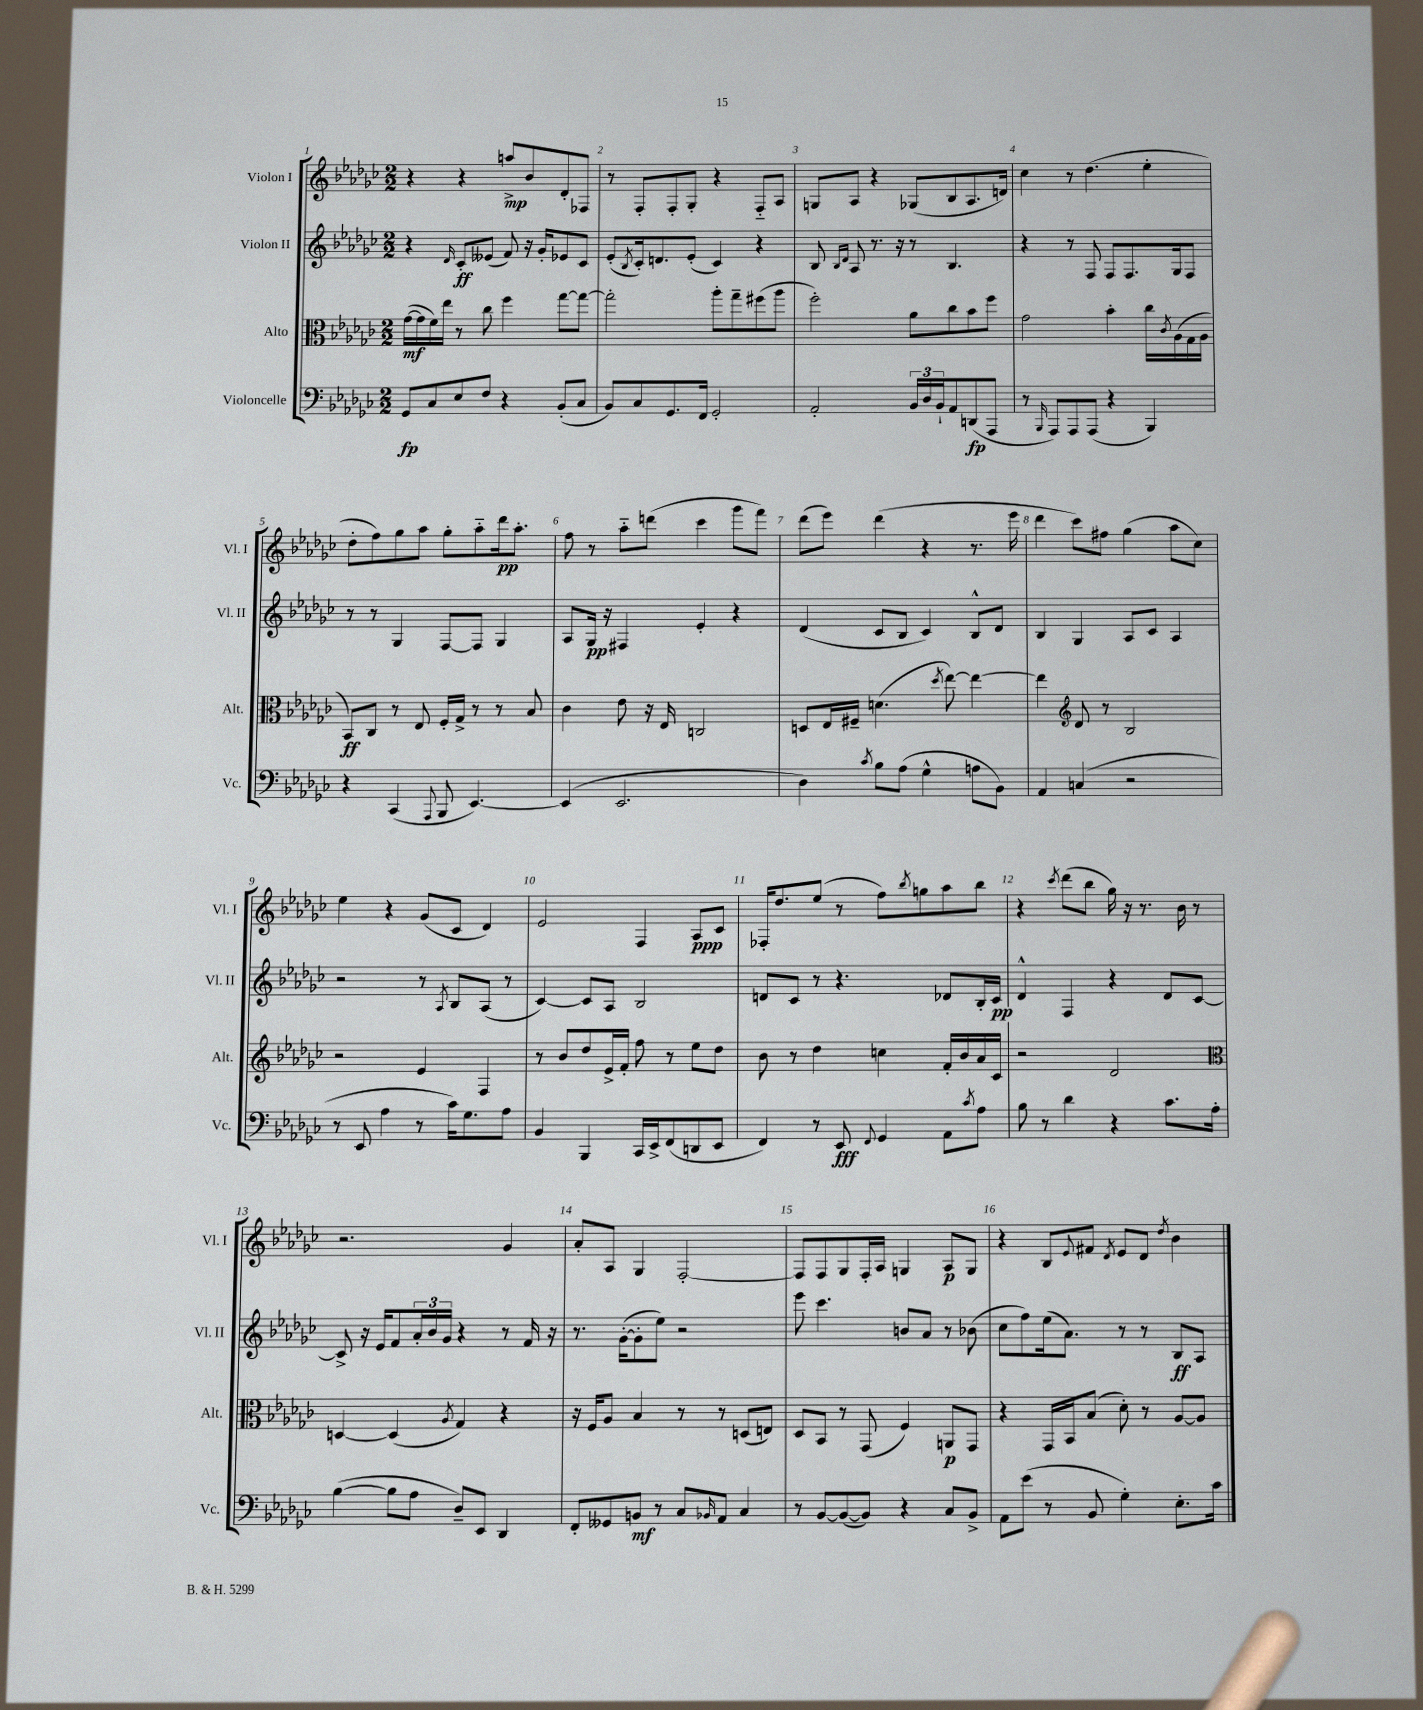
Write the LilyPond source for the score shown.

<<
\new StaffGroup <<
\new Staff = "s0" \with { instrumentName = "Violon I" shortInstrumentName = "Vl. I" } {
    \clef treble \key ges \major \numericTimeSignature \time 2/2
    r4 r4 a''8->\mp bes'8 des'8-. fes8 |
    r8 f8-. f8-. ges8-. r4 f8-_ aes8 |
    g8 aes8 r4 ges8( bes8 aes8. d'16) |
    ces''4 r8 des''4.( ees''4-. |
    des''8-. f''8) ges''8 aes''8 ges''8-. aes''8-_ des'''16\pp aes''8.-. |
    f''8 r8 aes''8-_ d'''8( ces'''4 ges'''8 f'''8) |
    des'''8( ees'''8) des'''4( r4 r8. ees'''16 |
    des'''4 ces'''8) fis''8 ges''4( aes''8 ces''8) |
    ees''4 r4 ges'8( ces'8 des'4) |
    ees'2 f4 aes8\ppp ces'8 |
    fes16-. des''8. ees''8( r8 f''8) \acciaccatura { bes''8 } g''8 aes''8 bes''8 |
    r4 \acciaccatura { ces'''8 } des'''8( bes''8 ges''16) r16 r8. bes'16 r8 |
    r2. ges'4 |
    aes'8-. aes8 ges4 f2~-. |
    f8 f8 ges8 f16-. aes16 g4 aes8\p g8 |
    r4 bes8 \appoggiatura { ees'8 } fis'8 \acciaccatura { des'8 } ees'8 des'8 \acciaccatura { des''8 } bes'4 \bar "|." |
}
\new Staff = "s1" \with { instrumentName = "Violon II" shortInstrumentName = "Vl. II" } {
    \clef treble \key ges \major \numericTimeSignature \time 2/2
    r4 \grace { des'16 } ces'8-.\ff eeses'8( f'8) r16 ges'16-. ees'8 ces'8 |
    ees'8-.( \acciaccatura { bes8 } ces'16-.) d'8. ees'8-.( ces'4) r4 |
    bes8 \grace { bes16 des'16 } aes8 r8. r16 r8 bes4. |
    r4 r8 f8 f8 f8. ges16 f8 |
    r8 r8 ges4 f8~ f8 ges4 |
    aes8 ges16\pp r16 fis4 ees'4-. r4 |
    des'4( ces'8 bes8 ces'4) bes8-^ des'8 |
    bes4 ges4 aes8 ces'8 aes4 |
    r2 r8 \acciaccatura { aes8 } bes8 aes8( r8 |
    ces'4~) ces'8 aes8 bes2 |
    d'8 ces'8 r8 r4. des'8 bes16-. ces'16\pp |
    des'4-^ f4 r4 des'8 ces'8~ |
    ces'8-> r16 ees'16 f'8 \tuplet 3/2 { aes'16-. bes'16 ges'16 } r4 r8 f'16 r16 |
    r8. ges'16~-.( ges'8-. ees''8) r2 |
    ees'''8 ces'''4. b'8 aes'8 r8 bes'8( |
    ces''8 f''8) ees''16( aes'8.) r8 r8 bes8\ff aes8 \bar "|." |
}
\new Staff = "s2" \with { instrumentName = "Alto" shortInstrumentName = "Alt." } {
    \clef alto \key ges \major \numericTimeSignature \time 2/2
    ges'16~\mf( ges'16 f'16) ees''16 r8 ces''8 f''4 ges''8~ ges''8~ |
    ges''2-. aes''8-. ges''8-- fis''8( aes''8 |
    f''2-.) aes'8 ces''8 bes'8 f''8 |
    ges'2 bes'4-. ces''16 \acciaccatura { ces'8 } aes16( ges16 aes16 |
    bes,8\ff) ces8 r8 ees8 f16-. ges16-> r8 r8 bes8 |
    ces'4 ees'8 r16 ees16 c2 |
    d8 ees16 fis16-- d'4.( \acciaccatura { des''8 } ees''8~) ees''4~ |
    ees''4 \clef treble des'8 r8 bes2 |
    r2 ees'4 f4 |
    r8 bes'8 des''8 ees'16-> f'16-. f''8 r8 ees''8 des''8 |
    bes'8 r8 des''4 c''4 f'16-. bes'16 aes'16 ces'16 |
    r2 des'2 |
    \clef alto d4~ d4( \acciaccatura { aes8 } ges4) r4 |
    r16 f16 aes8 bes4 r8 r8 d8( e8) |
    des8 bes,8 r8 ges,8( f4) a,8\p ges,8 |
    r4 ges,16 bes,16 bes8( des'8-.) r8 aes8~ aes8 \bar "|." |
}
\new Staff = "s3" \with { instrumentName = "Violoncelle" shortInstrumentName = "Vc." } {
    \clef bass \key ges \major \numericTimeSignature \time 2/2
    ges,8\fp ces8 ees8 f8 r4 bes,8-.( ces8 |
    bes,8) ces8 ges,8. f,16 ges,2-. |
    aes,2-. \tuplet 3/2 { bes,16 des16 bes,16-! } aes,8 d,8\fp( aes,,8 |
    r8 \grace { bes,,16 } aes,,8) aes,,8 aes,,8( r4 bes,,4) |
    r4 ces,4( \appoggiatura { aes,,8 } bes,,8 ees,4.~) |
    ees,4( ees,2. |
    des4) \acciaccatura { ces'8 } bes8 aes8( ges4-^ a8 bes,8) |
    aes,4 c4( r2 |
    r8 ees,8 aes4 r8 ces'16) ges8. aes8 |
    bes,4 bes,,4 ces,16 ees,16-> f,8( d,8 ees,8 |
    f,4) r8 ees,8\fff \appoggiatura { f,8 } ges,4 aes,8 \acciaccatura { ces'8 } aes8 |
    bes8 r8 des'4 r4 ces'8. aes16-. |
    bes4~( bes8 aes8 des8--) ees,8 des,4 |
    f,8-. geses,8 b,8\mf r8 ces8 \grace { bes,16 } aes,8 ces4 |
    r8 bes,8~ bes,8~( bes,8) r4 ces8 bes,8-> |
    aes,8 ees'8( r8 bes,8 ges4-.) ees8.-. ces'16 \bar "|." |
}
>>
>>
\layout { \context { \Score \override BarNumber.break-visibility = ##(#f #t #t) barNumberVisibility = #all-bar-numbers-visible } }
